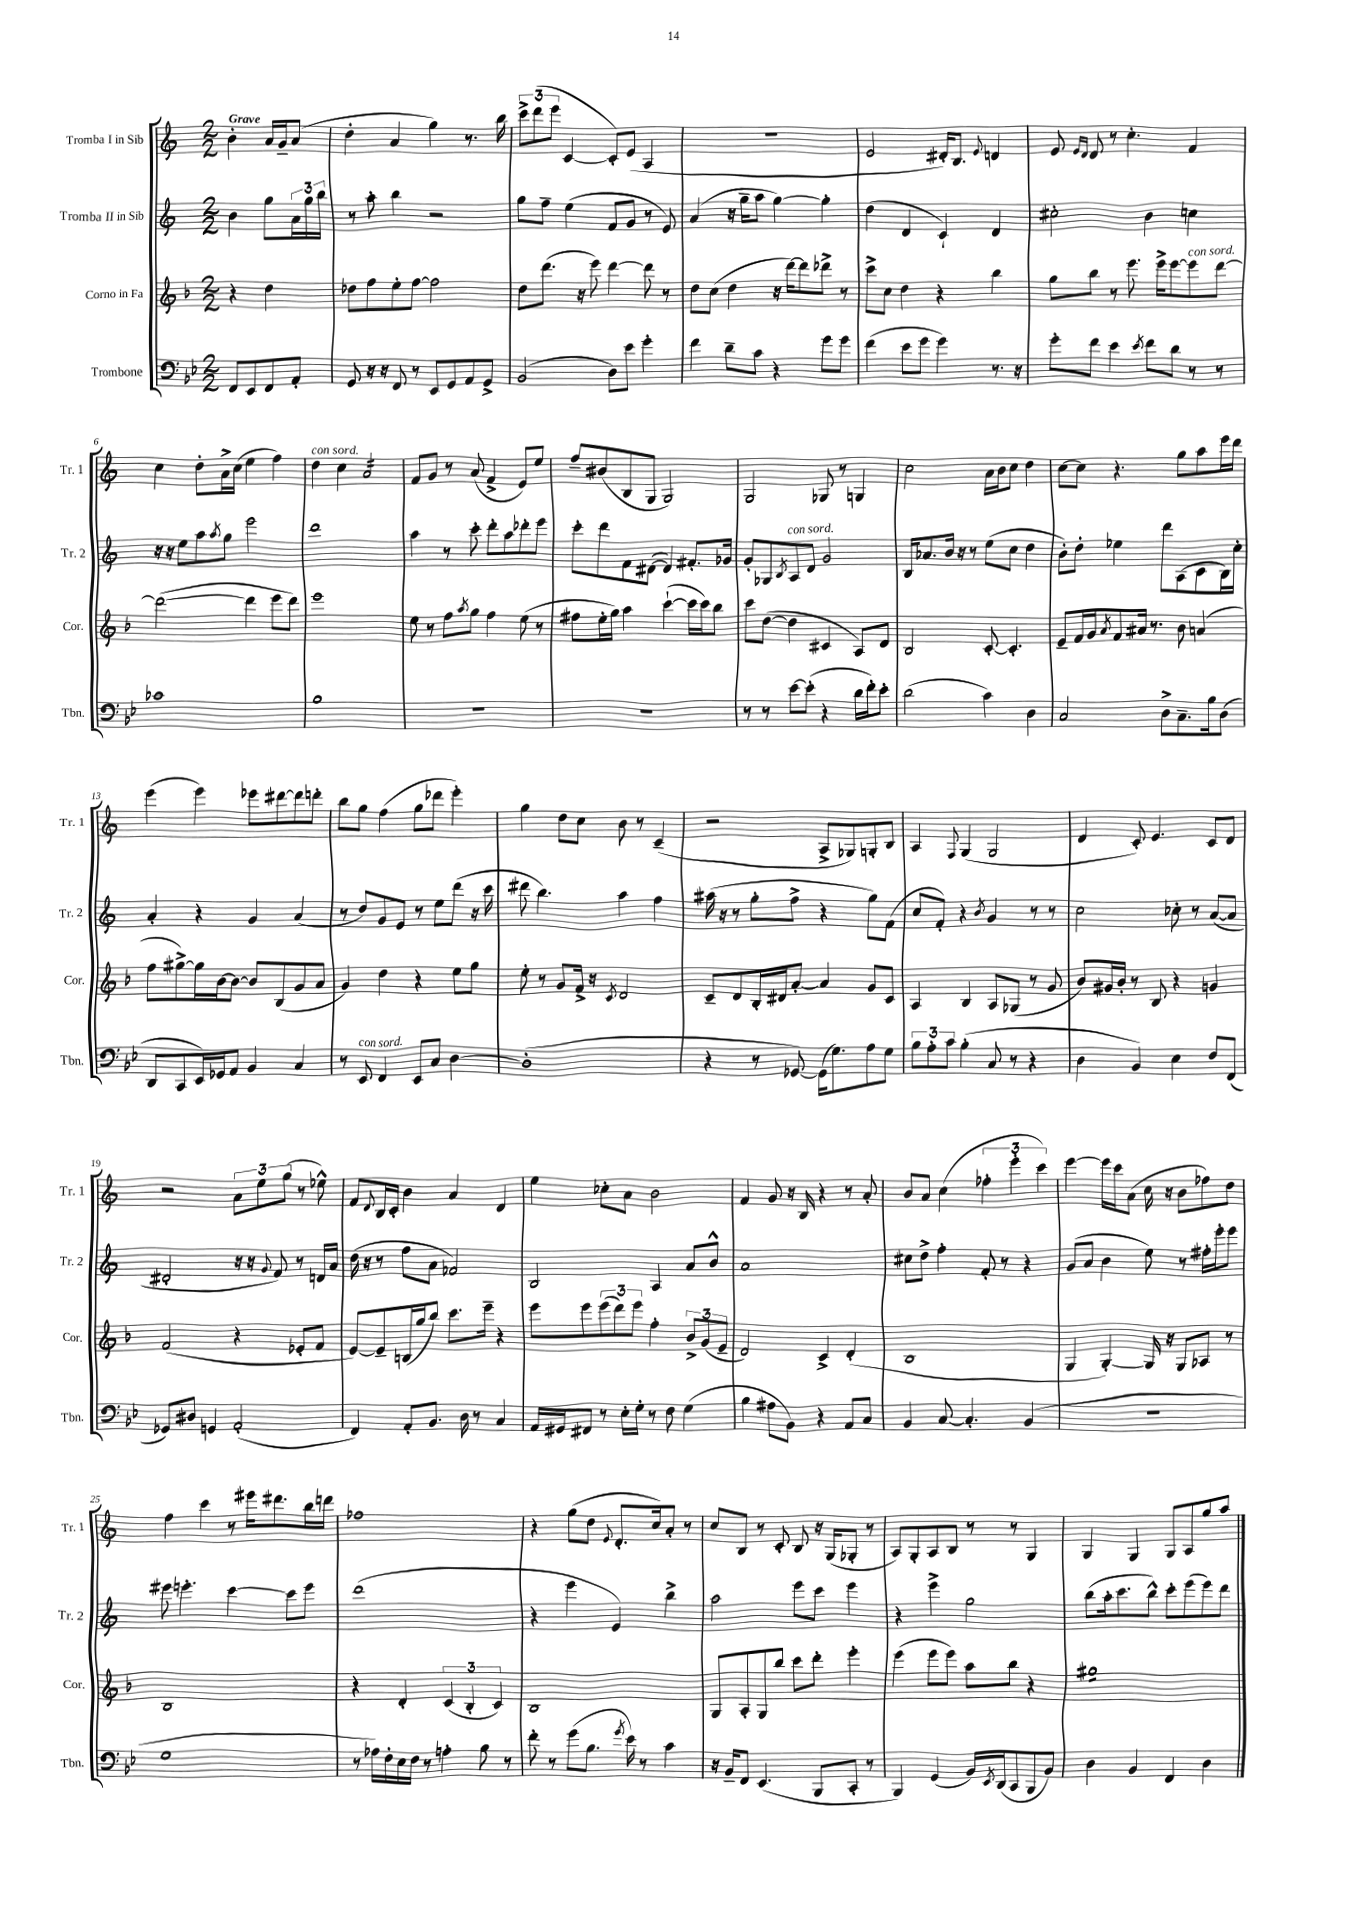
<<
\new StaffGroup <<
\new Staff = "s0" \with { instrumentName = "Tromba I in Sib" shortInstrumentName = "Tr. 1" } {
    \clef treble \key c \major \numericTimeSignature \time 2/2 \partial 2 \tempo "Grave"
    b'4-. a'16 g'16-- a'8( |
    d''4-. a'4 g''4) r8. b''16 |
    \tuplet 3/2 { c'''8-> d'''8( e'''8 } c'4~ c'8-.) e'8( a4 |
    R1 |
    e'2 dis'16-.) b8. \appoggiatura { e'8 } d'4 |
    e'8 \grace { e'16 d'16 } d'8 r8 c''4.-. f'4 |
    c''4 d''8-. a'16-> c''16( e''4 f''4) |
    d''4^\markup { \italic "con sord." } c''4 a'2:16 |
    f'8 g'8 r8 a'8( f'4-> e'8) e''8 |
    f''8-- bis'8( b8 g8 g2) |
    g2 ges8 r8 g4 |
    c''2 a'16 b'16 c''8 d''4 |
    c''8~ c''8 r4. g''8 a''8 e'''16 d'''16 |
    e'''4( e'''4) ees'''8 dis'''8~ dis'''8 d'''8-. |
    b''8 g''8 f''4( g''8 des'''8 e'''4-.) |
    g''4 d''8 c''8 b'8 r8 c'4--( |
    r2 a8-> ges8) g8-. b8 |
    a4 \appoggiatura { f8 } g4( g2 |
    d'4 c'8-.) e'4. c'8 d'8 |
    r2 \tuplet 3/2 { a'8 e''8 g''8( } r8 ees''8-^) |
    f'8 \appoggiatura { d'8 } b16 c'16-. b'4 a'4 d'4 |
    e''4 ces''8-. a'8 b'2 |
    f'4 g'8 r16 b16 r4 r8 a'8-. |
    b'8 a'8 c''4( \tuplet 3/2 { fes''4-. e'''4-. c'''4) } |
    e'''4~ e'''16 c'''16 a'8( c''16 r16 b'8 fes''8) d''8 |
    f''4 c'''4 r8 eis'''16 dis'''8. b''16 d'''16 |
    fes''1 |
    r4 g''8( d''8 \appoggiatura { e'8 } d'8.-. c''16) a'8-. r8 |
    c''8 b8 r8 c'8-. b8 r16 g16( ges8-. r8 |
    a8) g8-. a8 b8 r8 r8 g4 |
    g4 g4 g8 a8 g''8 a''8 \bar "|." |
}
\new Staff = "s1" \with { instrumentName = "Tromba II in Sib" shortInstrumentName = "Tr. 2" } {
    \clef treble \key c \major \numericTimeSignature \time 2/2 \partial 2
    b'4 g''8 \tuplet 3/2 { a'16 g''16 b''16 } |
    r8 a''8-. b''4 r2 |
    g''8 f''8-- e''4( f'8 g'8 r8 e'8) |
    a'4( r16 g''16-- a''8 g''4~) g''4-. |
    d''4( d'4 c'4-!) d'4 |
    cis''2-. b'4 c''4 |
    r16 r16 e''8 a''8 \acciaccatura { a''8 } g''8 e'''2 |
    d'''1 |
    a''4 r8 c'''8-. d'''8-. a''8 des'''8-. e'''8 |
    c'''8-. d'''8 f'8 dis'8~( dis'4) fis'8.-. ges'16 |
    g'8-. ges8 \acciaccatura { b8 } a8^\markup { \italic "con sord." } d'8 g'2 |
    b16 aes'8. b'16 r16 r8 e''8( c''8 d''4 |
    b'8-.) d''8-. ees''4 d'''8 a8( c'8 b16) c''16-. |
    a'4-. r4 g'4 a'4( |
    r8 d''8) g'8 e'8 r8 e''8 d'''8( r16 c'''16 |
    dis'''8 b''4.) a''4 f''4 |
    ais''16( r16 r8 g''8-. f''8-> r4 g''8) f'8( |
    c''8 f'8-.) r4 \acciaccatura { b'8 } g'4 r8 r8 |
    c''2 ces''8-. r8 a'8~( a'8 |
    dis'2-. r16 r16 \appoggiatura { g'8 } f'8) r8 d'16 a'16 |
    d''16( r16 r8 f''8 a'8 fes'2) |
    b2 a4 a'8 b'8-^ |
    a'1 |
    cis''8 d''8-> f''4-. f'8-. r8 r4 |
    g'8( a'8 b'4 e''8) r8 fis''16-. e'''16-. e'''8 |
    eis'''8 e'''4.-. c'''4~ c'''8 e'''8 |
    d'''1( |
    r4 e'''4 e'4) b''4-> |
    a''2 e'''8 c'''8 e'''4 |
    r4 e'''4-> g''2 |
    b''8( a''16-. c'''8. b''8-^) c'''8-. e'''8( e'''8) d'''8 \bar "|." |
}
\new Staff = "s2" \with { instrumentName = "Corno in Fa" shortInstrumentName = "Cor." } {
    \clef treble \key f \major \numericTimeSignature \time 2/2 \partial 2
    r4 d''4 |
    des''8 f''8 e''8-. f''8~ f''2 |
    d''8 d'''8.( r16 e'''8) d'''4~ d'''8 r8 |
    d''8 c''8( d''4 r16 d'''16~) d'''8 des'''8-> r8 |
    c'''8-> c''8 d''4 r4 bes''4 |
    g''8 bes''8 r8 e'''8. e'''16-> e'''8~ e'''8^\markup { \italic "con sord." } d'''8~ |
    d'''2~( d'''4 e'''8 d'''8) |
    e'''1 |
    e''8 r8 f''8 \acciaccatura { a''8 } g''8 f''4 e''8( r8 |
    fis''8 e''16-. g''16) a''4 c'''4~-!( c'''16 c'''16) bes''8 |
    c'''8 d''8~( d''4 cis'4 a8) d'8 |
    bes2 c'8~-. c'4.-. |
    e'8-- f'16 g'16 \acciaccatura { a'8 } f'8 ais'16 r8. bes'8 a'4( |
    f''8 gis''8~->) gis''16 bes'16~ bes'8~ bes'8 bes8( g'8 a'8 |
    g'4) d''4 r4 e''8 g''8 |
    e''8-. r8 g'8 f'16-> r16 \acciaccatura { c'8 } d'2 |
    c'8-- d'8 bes16-. dis'16 a'8~-. a'4 g'8 c'8 |
    a4 bes4 a8 ges8( r8 g'8 |
    bes'8) gis'16 bes'16-. r8 bes8 r4 g'4 |
    f'2( r4 ees'8-. f'8 |
    e'8~) e'8-- b16( g''16 bes''8) c'''8. e'''16-- r4 |
    e'''8 e'''8 \tuplet 3/2 { e'''8( d'''8) e'''8 } f''4-. \tuplet 3/2 { bes'8-> g'8( e'8-- } |
    d'2) c'4-> d'4-.( |
    bes1 |
    g4 g4~-.) g16 r16 g8 aes8 r8 |
    bes1 |
    r4 d'4-. \tuplet 3/2 { c'4( bes4-. c'4) } |
    bes1 |
    g8 a8-. g8 bes''8 c'''8 d'''8-. e'''4-. |
    e'''4( e'''8 e'''8) a''8 bes''8 r4 |
    gis''1:8 \bar "|." |
}
\new Staff = "s3" \with { instrumentName = "Trombone" shortInstrumentName = "Tbn." } {
    \clef bass \key bes \major \numericTimeSignature \time 2/2 \partial 2
    f,8 ees,8 f,8 a,8-. |
    g,8 r16 r16 f,8 r8 ees,8 g,8 a,8 g,8-> |
    bes,2( d8) ees'8 g'4-. |
    f'4 d'8-- c'8 r4 g'8 g'8 |
    f'4( ees'8 g'8 g'4) r8. r16 |
    g'8-. f'8 ees'4 \acciaccatura { ees'8 } f'8 d'8 r8 r8 |
    ces'1 |
    bes1 |
    R1 |
    R1 |
    r8 r8 ees'8~ ees'8-.( r4 d'16 f'16-.) ees'8-. |
    d'2( c'4) d4 |
    c2 d8-> c8.-- bes16 d8( |
    d,8 c,8 ees,16) ges,16 a,8 bes,4 c4 |
    r8 ees,8^\markup { \italic "con sord." } f,4 ees,8 c8 d4~ |
    d1-.( |
    r4 r8 ges,8~) ges,16( g8.) a8 g8 |
    \tuplet 3/2 { bes8 a8-. c'8 } bes4-.( c8 r8 r4 |
    d4 bes,4) ees4 f8 f,8( |
    ges,8) dis8 g,4 a,2-.( |
    f,4) a,8-. bes,8. d16 r8 c4 |
    a,16 gis,16 fis,8 r8 ees16-. g16-. r8 f8 g4( |
    bes4 ais8 bes,8) r4 a,8 c8 |
    bes,4 c8~ c4.-. bes,4( |
    R1 |
    g1 |
    r8 aes16) f16-. ees16 f16 r8 a4-. bes8 r8 |
    f'8-. r8 g'8( bes8. \acciaccatura { g'8 } ees'16) r8 c'4 |
    r16 bes,16-- f,8 ees,4.( bes,,8 c,8-. r8 |
    bes,,4) g,4( bes,16) \acciaccatura { ees,8 } d,16( c,8 bes,,8 bes,8) |
    d4 bes,4 f,4 d4 \bar "|." |
}
>>
>>
